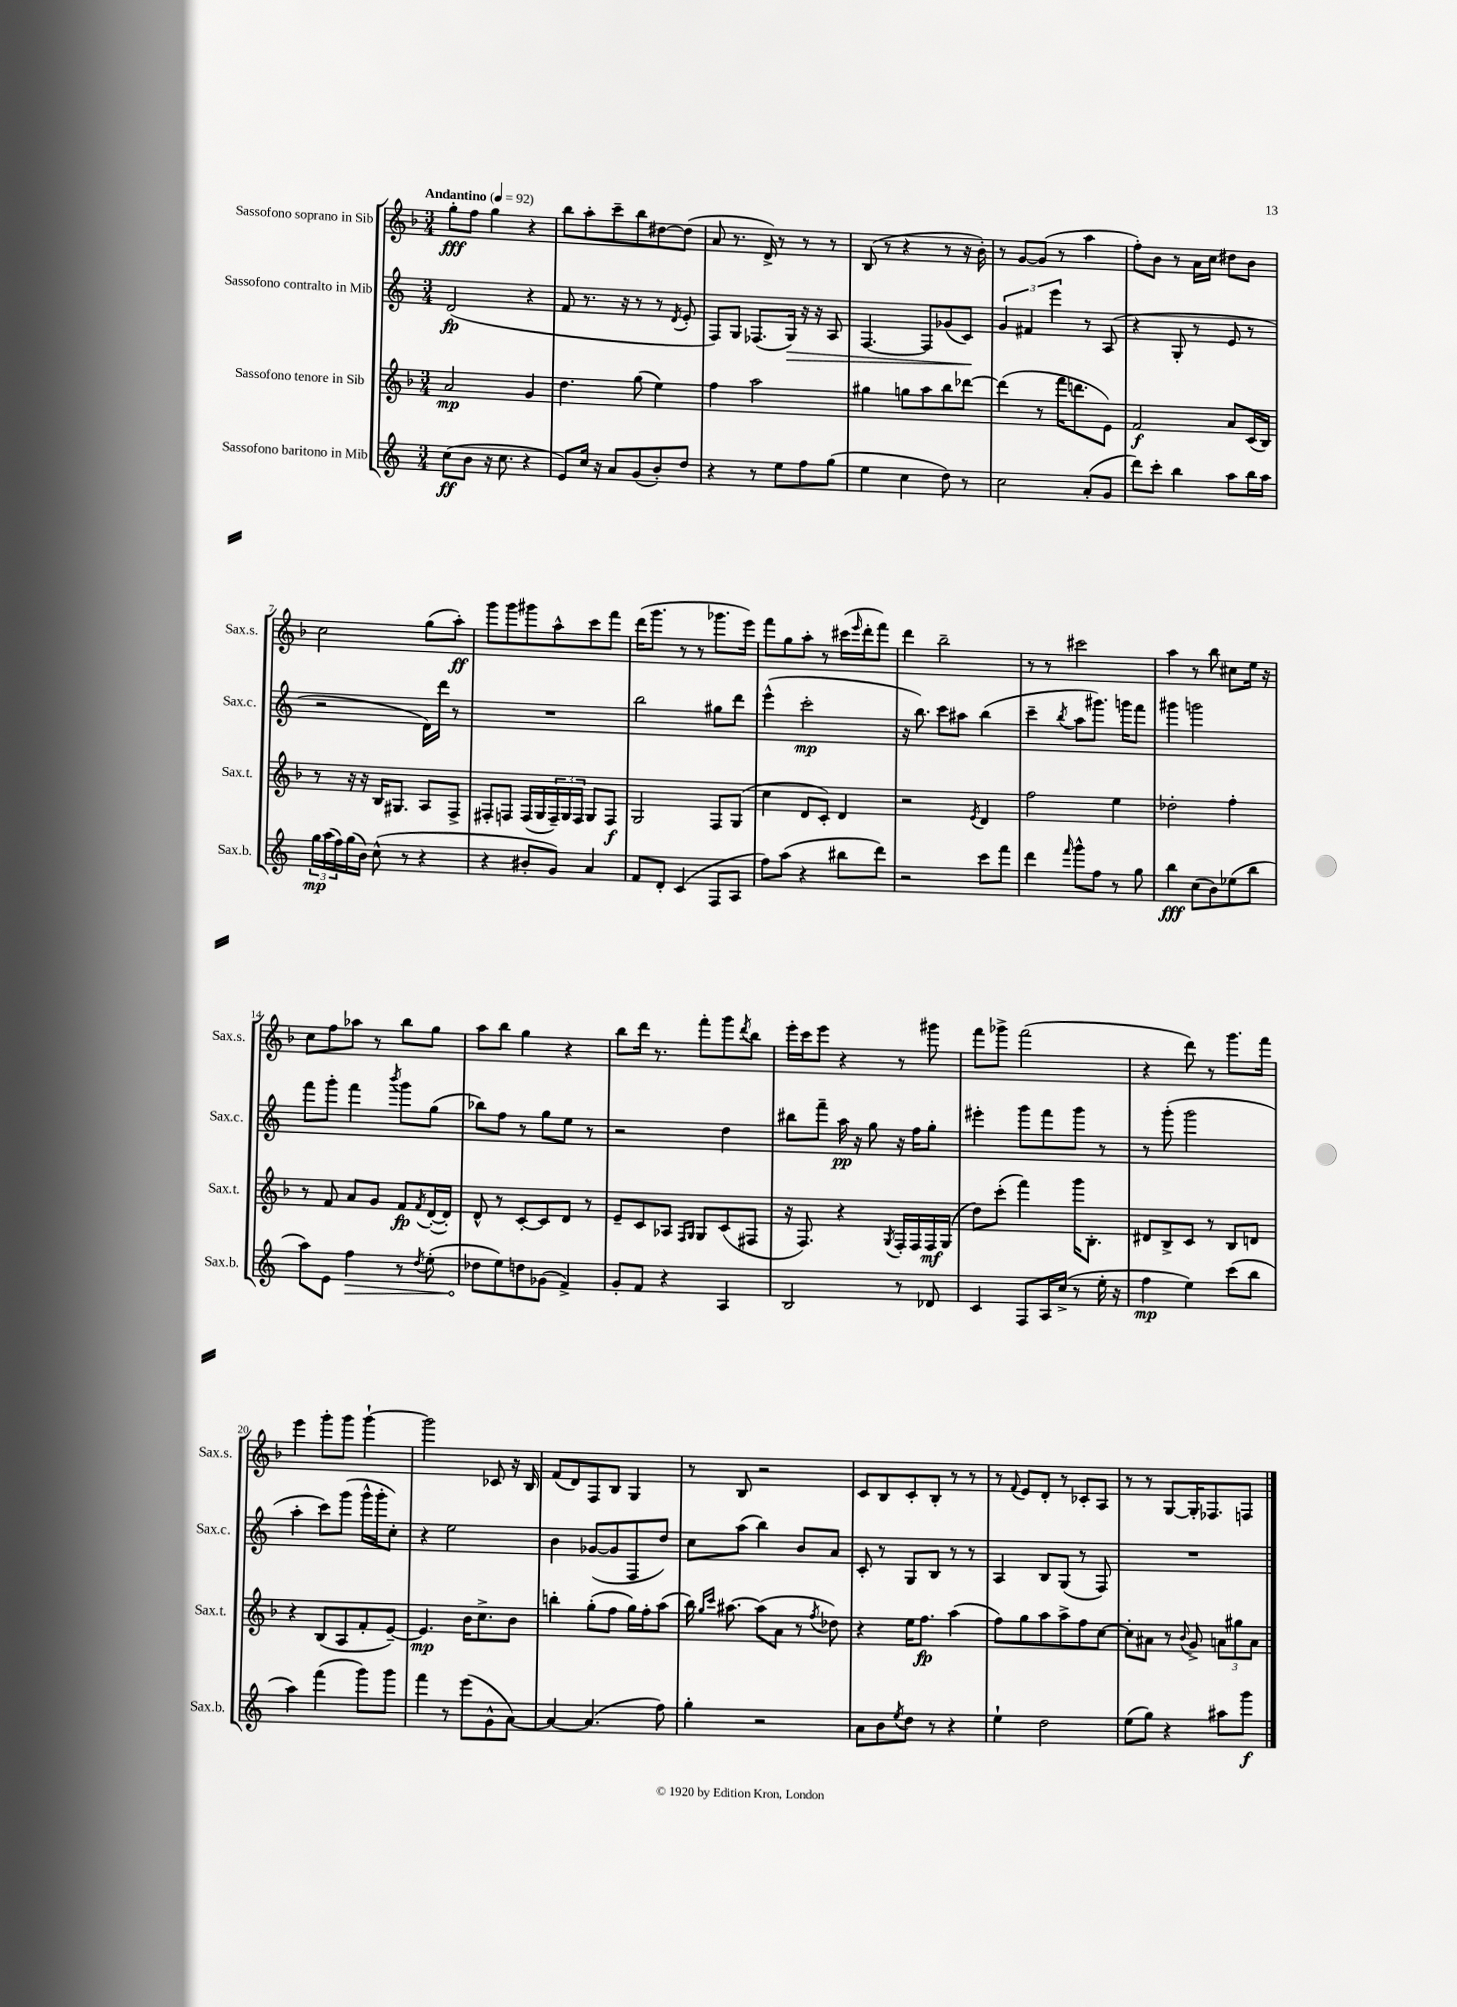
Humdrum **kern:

**kern	**kern	**kern	**kern
*staff4	*staff3	*staff2	*staff1
*clefG2	*clefG2	*clefG2	*clefG2
*k[]	*k[b-]	*k[]	*k[b-]
*M3/4	*M3/4	*M3/4	*M3/4
*MM92	*MM92	*MM92	*MM92
(8cc	2a	(2d	8gg'
8b	.	.	8ff
16r	.	.	4gg
8.cc	.	.	.
4r	4g	4r	4r
=	=	=	=
8e)	4.dd	8f	8bb-
16cc	.	8.r	8aa'
16r	.	.	.
8a	.	.	8ccc~
.	.	16r	.
(8g	(8gg	8r	8bb-
8b')	4ee)	8r	[8dd#
.	.	8qd	.
8dd	.	8e'	(8dd#]
=	=	=	=
4r	4ff	8F)	8a
.	.	8G	8.r
8r	2aa	(8.F-	.
.	.	.	16d^)
8ee	.	.	8r
.	.	16G)	.
8ff	.	16r	8r
.	.	16r	.
(8gg	.	8A	8r
=	=	=	=
4ee	4gg#	[4.F	(8B-
.	.	.	8r
4cc	8gg	.	4r
.	8aa	8F]	.
8dd)	8bb-	(8g-	8r
8r	[8ddd-	8c)	16r
.	.	.	16b-')
=	=	=	=
2cc	(4ddd-]	6g	8r
.	.	.	[8g
.	.	6f#	.
.	8r	.	(8g]
.	.	6eee	.
.	16fff	.	8r
.	8.ddd	.	.
(8a'	.	8r	4aa
8g	8e)	(8A	.
=	=	=	=
8ddd)	2f	4r	8ff')
8ccc'	.	.	8b-
4bb	.	8G'	8r
.	.	8r	16a
.	.	.	16cc
8aa	8a	8e	8dd#
16bb	(16c	8r	8b-
16aa	16B-)	.	.
=	=	=	=
24gg	8r	2r	2cc
(24aa	.	.	.
24ff)	.	.	.
(16gg	16r	.	.
16b)	16r	.	.
(8cc^^	16B-	.	.
.	8.G#	.	.
8r	.	.	.
4r	8A	16d)	(8gg
.	.	16ddd	.
.	8F^	8r	8aa')
=	=	=	=
4r	8F#'	2.r	8ggg
.	8F	.	8ggg
8b#'	(16F	.	8ggg#
.	16G	.	.
8g)	24F~)	.	8aa^^
.	24G	.	.
.	24F	.	.
4a	8G	.	8ccc
.	8F	.	8fff
=	=	=	=
8f	2G	2bb	(16ddd
.	.	.	8.ggg
8d'	.	.	.
(4c	.	.	8r
.	.	.	8r
8F	8F	8gg#	8.ggg-
8A	(8G	8ddd	.
.	.	.	16eee)
=	=	=	=
8ff)	4cc	(4eee^^	8fff
(8aa	.	.	8gg
4r	8d	2ccc'	8aa'
.	8c')	.	8r
8bb#	4d	.	(16ccc#
.	.	.	16qqeee
.	.	.	16ddd'
8ddd)	.	.	8fff)
=	=	=	=
2r	2r	16r	4ddd
.	.	8.bb)	.
.	.	8ccc	2bb-~
.	.	8aa#	.
.	8qe	.	.
8ccc	4d	(4bb	.
8fff	.	.	.
=	=	=	=
4ddd	2ff	4ccc~	8r
.	.	.	8r
16qqfff	.	8qbb	.
8ggg^^	.	8aa	2ccc#
8ff	.	8.ggg#)	.
8r	4ee	.	.
.	.	16ggg	.
8gg	.	8fff	.
=	=	=	=
4bb	2dd-'	4ggg#	4aa
(8cc	.	2ggg	8r
8b)	.	.	8bb-
(8ee-	4ff'	.	8cc#
8bb	.	.	16ee
.	.	.	16r
=	=	=	=
8aa)	8r	8fff	8cc
8e	8f	8ggg'	8ff
4ff	8a	4fff	8aa-
.	8g	.	8r
.	.	8qbbb	.
8r	8f	8ggg	8bb-
8qdd	8qf	.	.
(8ee'	([16d'	(8gg	8gg
.	16d'])	.	.
=	=	=	=
8dd-	8d^^	8bb-)	8aa
8ee)	8r	8ff	8bb-
8dd	[8c'	8r	4gg
(8g-	8c]	8gg	.
4f^)	8d	8ee	4r
.	8r	8r	.
=	=	=	=
8g'	8e~	2r	8bb-
8f	8c	.	16ddd
.	.	.	8.r
4r	8A-	.	.
.	16qqF	.	.
.	16qqG	.	.
.	8G	.	8fff'
4A	(8c	4dd	8ggg
.	.	.	8qddd
.	8F#	.	8bb-
=	=	=	=
2B	16r	8bb#	16eee'
.	8.F)	.	16ccc
.	.	8fff~	8eee
.	4r	16aa	4r
.	.	16r	.
.	.	8gg	.
.	8qG	.	.
8r	16F'	16r	8r
.	16F	16ff	.
8d-	16F	8gg'	8ggg#
.	(16G	.	.
=	=	=	=
4c	8dd)	4eee#'	8fff
.	(8ccc'	.	8ggg-^
8F	4fff)	8ggg	(2fff
16A	.	8fff	.
(16cc^	.	.	.
8r	16ggg	8ggg	.
.	8.B-'	.	.
16ee'	.	8r	.
16r	.	.	.
=	=	=	=
4ff	8d#	8r	4r
.	8B-^	(8ggg'	.
4ee)	8c	2ggg	8ddd)
.	8r	.	8r
(8ccc	8B-	.	8.ggg
8bb	8d	.	.
.	.	.	16fff
=	=	=	=
4aa)	4r	4aa'	4eee
(4fff	(8B-	8ccc)	8ggg'
.	8A	(8ggg	8ggg
8ggg)	8f'	16ggg^^	[4ggg`
.	.	16ggg'	.
8ggg	[8e~)	8cc')	.
=	=	=	=
4fff	4.e]	4r	2ggg]
8r	.	2ee	.
(8eee	16b-	.	.
.	8.cc^	.	.
8g^^	.	.	8c-
[8a)	8b-	.	16r
.	.	.	16B-
=	=	=	=
4a_	4bb'	4b	(8f
.	.	.	8d)
(4.a]	(8gg'	([8g-	8F
.	8ff	8g-]	8B-
.	16gg)	8F	4G
.	16ff'	.	.
8ff)	(8aa	8dd)	.
=	=	=	=
4gg'	16bb-)	8cc	8r
.	16qqgg	.	.
.	16qqccc	.	.
.	[8.aa#	.	.
.	.	(8aa	8B-
2r	(8aa#]	4bb)	2r
.	8a	.	.
.	8r	8b	.
.	8qff	.	.
.	8dd-)	8a	.
=	=	=	=
8a	4r	8c'	8c
8b	.	8r	8B-
8qee	.	.	.
8dd	16ee	8G	8c'
.	8.ff	.	.
8r	.	8B	8B-'
4r	(4aa	8r	8r
.	.	8r	8r
=	=	=	=
4ee`	8ff)	4A	8r
.	.	.	8qqf
.	8gg	.	8e
2dd	8aa	8B	8d'
.	8aa^	(8G	8r
.	8ff	8r	8c-'
.	[8cc	8F)	8A
=	=	=	=
(8ee	8cc']	2.r	8r
8gg)	8a#	.	8r
4r	8r	.	[8G
.	8qqb-	.	.
.	8g^	.	16G']
.	.	.	8.F-
8aa#	12a	.	.
.	12gg#	.	.
8ggg	.	.	8F
.	12a	.	.
==	==	==	==
*-	*-	*-	*-
